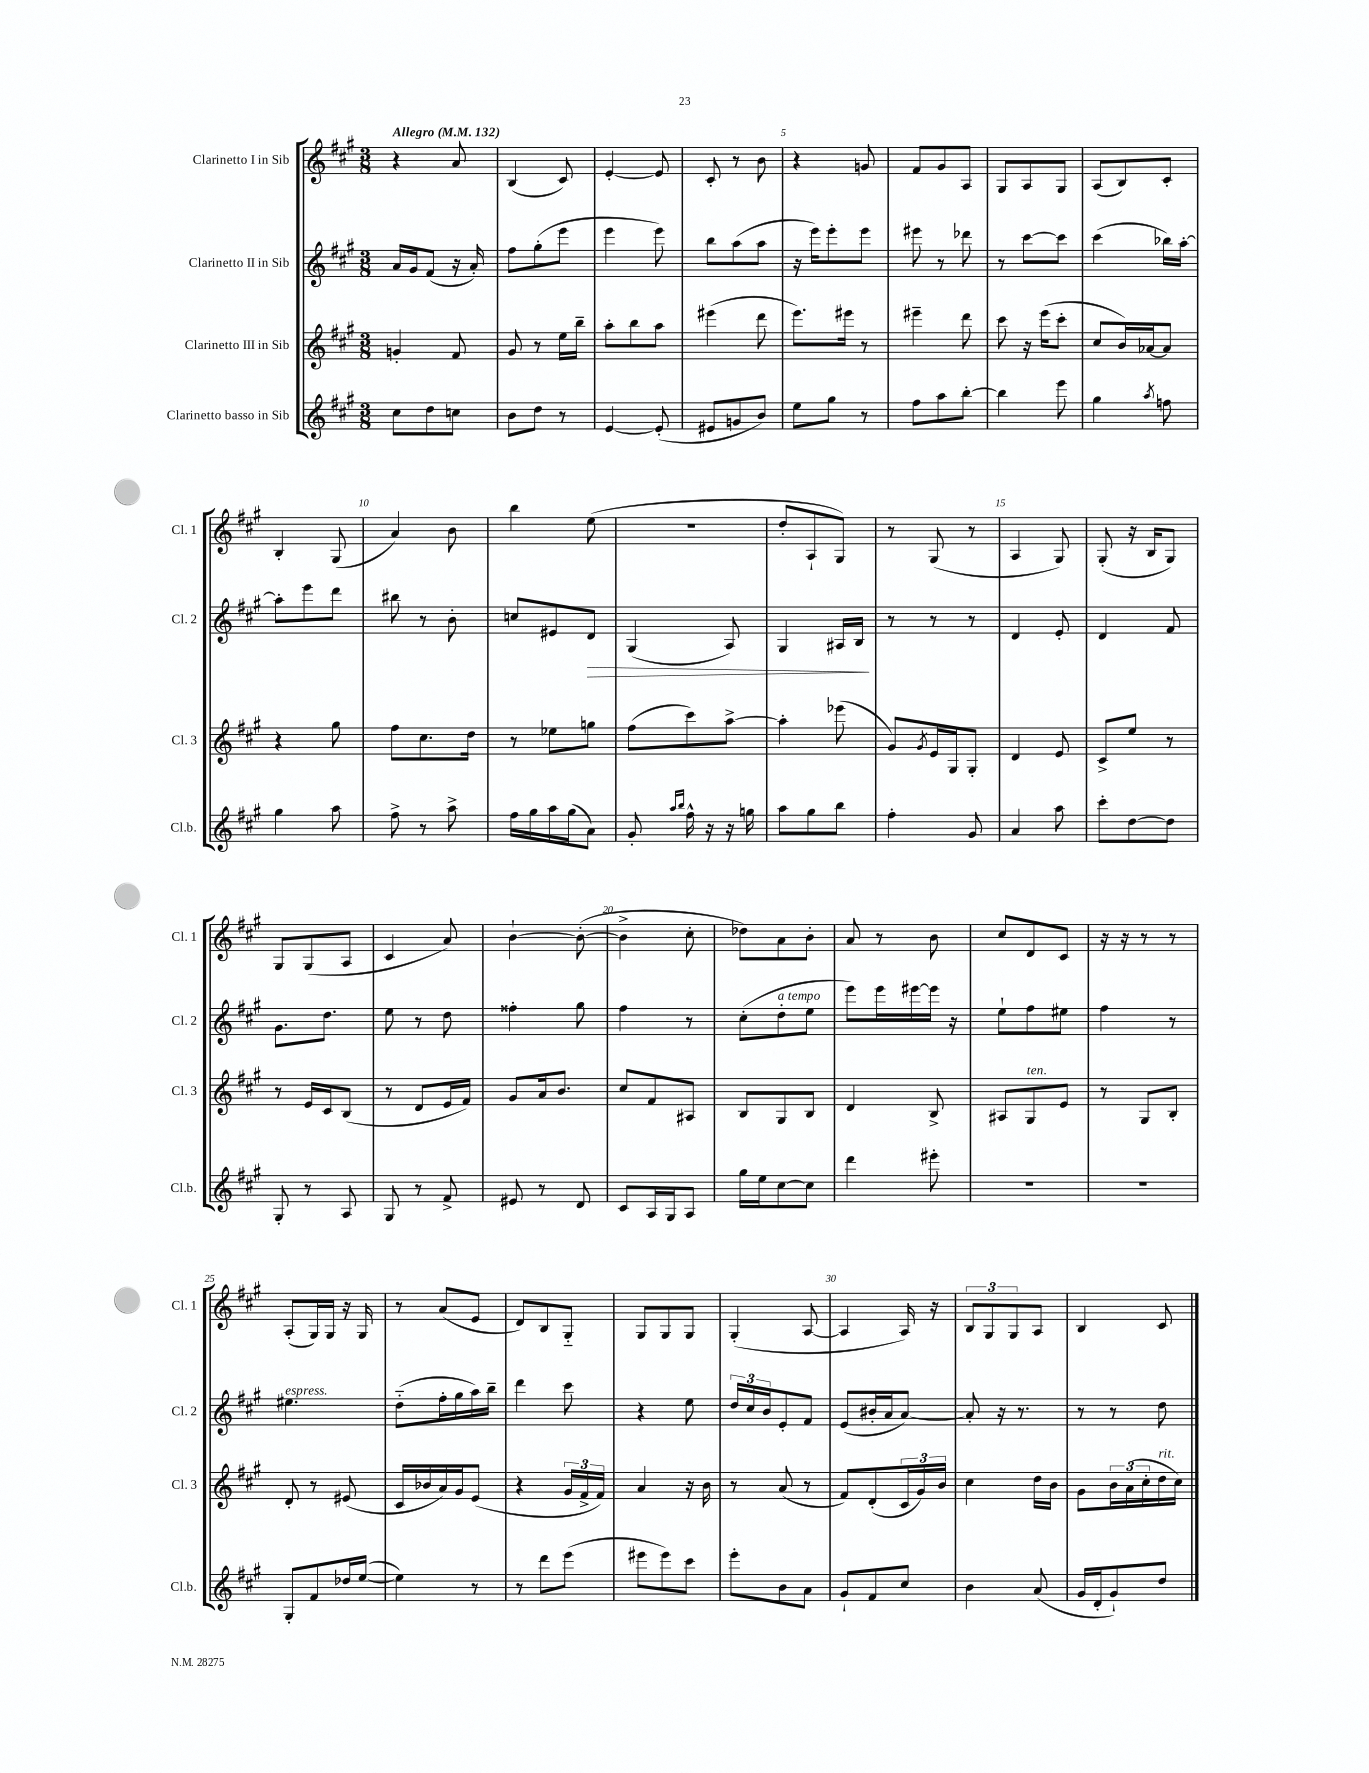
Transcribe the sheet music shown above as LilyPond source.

<<
\new StaffGroup <<
\new Staff = "s0" \with { instrumentName = "Clarinetto I in Sib" shortInstrumentName = "Cl. 1" } {
    \clef treble \key a \major \numericTimeSignature \time 3/8 \tempo "Allegro" 4 = 132
    r4 a'8 |
    b4( cis'8) |
    e'4~-. e'8 |
    cis'8-. r8 b'8 |
    r4 g'8 |
    fis'8 gis'8 a8 |
    gis8 a8 gis8 |
    a8( b8) cis'8-. |
    b4-. gis8( |
    a'4) b'8 |
    b''4 e''8( |
    R4. |
    d''8-. a8-! gis8) |
    r8 gis8( r8 |
    a4 gis8) |
    gis8-.( r16 b16 gis8) |
    gis8 gis8( a8 |
    cis'4 a'8) |
    b'4~-! b'8~-.( |
    b'4-> cis''8-. |
    des''8) a'8 b'8-. |
    a'8 r8 b'8 |
    cis''8 d'8 cis'8 |
    r16 r16 r8 r8 |
    a8-.( gis16) gis16 r16 gis16 |
    r8 a'8( e'8 |
    d'8) b8 gis8-_ |
    gis8 gis8 gis8 |
    gis4-.( a8~ |
    a4 a16) r16 |
    \tuplet 3/2 { b8 gis8 gis8 } a8 |
    b4 cis'8 \bar "|." |
}
\new Staff = "s1" \with { instrumentName = "Clarinetto II in Sib" shortInstrumentName = "Cl. 2" } {
    \clef treble \key a \major \numericTimeSignature \time 3/8
    a'16 gis'16 fis'8( r16 a'16-.) |
    fis''8 gis''8-.( e'''8 |
    e'''4 e'''8) |
    b''8 a''8( a''8 |
    r16 e'''16) e'''8-. e'''8 |
    eis'''8 r8 des'''8 |
    r8 cis'''8~ cis'''8 |
    cis'''4( bes''16) a''16~-. |
    a''8-. e'''8 d'''8 |
    bis''8 r8 b'8-. |
    c''8 eis'8 d'8\> |
    gis4( a8) |
    gis4 ais16 b16\! |
    r8 r8 r8 |
    d'4 e'8-. |
    d'4 fis'8 |
    gis'8. d''8. |
    e''8 r8 d''8 |
    fisis''4-. gis''8 |
    fis''4 r8 |
    cis''8-.( d''8-.^\markup { \italic "a tempo" } e''8 |
    e'''8) e'''16 eis'''16~ eis'''16 r16 |
    e''8-! fis''8 eis''8 |
    fis''4 r8 |
    eis''4.^\markup { \italic "espress." } |
    d''8-_( fis''16-. gis''16 a''16) b''16-- |
    d'''4 cis'''8 |
    r4 e''8 |
    \tuplet 3/2 { d''16 cis''16 b'16 } e'8-. fis'8 |
    e'8( bis'16-. a'16 a'8~) |
    a'8-. r16 r8. |
    r8 r8 d''8 \bar "|." |
}
\new Staff = "s2" \with { instrumentName = "Clarinetto III in Sib" shortInstrumentName = "Cl. 3" } {
    \clef treble \key a \major \numericTimeSignature \time 3/8
    g'4-. fis'8 |
    gis'8 r8 e''16 b''16-- |
    a''8-. b''8 a''8 |
    eis'''4( d'''8 |
    e'''8.) eis'''16 r8 |
    eis'''4-- d'''8 |
    cis'''8 r16 e'''16( cis'''8-. |
    cis''8 b'16) aes'16~ aes'8 |
    r4 gis''8 |
    fis''8 cis''8. d''16 |
    r8 ees''8 g''8 |
    fis''8( cis'''8) a''8~-> |
    a''4-. ees'''8( |
    gis'8) \acciaccatura { gis'8 } e'16 gis16 gis8-. |
    d'4 e'8 |
    cis'8-> e''8 r8 |
    r8 e'16 cis'16 b8( |
    r8 d'8 e'16 fis'16) |
    gis'8 a'16 b'8. |
    cis''8 fis'8 ais8 |
    b8 gis8 b8 |
    d'4 b8-> |
    ais8 gis8^\markup { \italic "ten." } e'8 |
    r8 gis8 b8-. |
    d'8-. r8 eis'8( |
    cis'16 bes'16 a'16) gis'16 e'8( |
    r4 \tuplet 3/2 { gis'16 fis'16-> fis'16) } |
    a'4 r16 b'16 |
    r8 a'8( r8 |
    fis'8) d'8-.( \tuplet 3/2 { cis'16 gis'16) b'16 } |
    cis''4 d''16 b'16 |
    gis'8 \tuplet 3/2 { b'16 a'16( cis''16-. } d''16^\markup { \italic "rit." } cis''16) \bar "|." |
}
\new Staff = "s3" \with { instrumentName = "Clarinetto basso in Sib" shortInstrumentName = "Cl.b." } {
    \clef treble \key a \major \numericTimeSignature \time 3/8
    cis''8 d''8 c''8 |
    b'8 d''8 r8 |
    e'4~ e'8-.( |
    eis'8 g'8 b'8) |
    e''8 gis''8 r8 |
    fis''8 a''8 b''8~-. |
    b''4 e'''8 |
    gis''4 \acciaccatura { a''8 } f''8 |
    gis''4 a''8 |
    fis''8-> r8 a''8-> |
    fis''16 gis''16 a''16 gis''16( a'8) |
    gis'8-. \grace { a''16 b''16 } fis''16-^ r16 r16 g''16 |
    a''8 gis''8 b''8 |
    fis''4-. gis'8 |
    a'4 a''8 |
    cis'''8-. d''8~ d''8 |
    gis8-. r8 a8 |
    gis8 r8 fis'8-> |
    eis'8 r8 d'8 |
    cis'8 a16 gis16 a8 |
    gis''16 e''16 cis''8~ cis''8 |
    d'''4 eis'''8-. |
    R4. |
    R4. |
    gis8-. fis'8 des''16 e''16~( |
    e''4) r8 |
    r8 d'''8 e'''8( |
    eis'''8 eis'''8) cis'''8 |
    e'''8-. b'8 a'8 |
    gis'8-! fis'8 cis''8 |
    b'4 a'8( |
    gis'16 d'16-. gis'8-!) d''8 \bar "|." |
}
>>
>>
\layout { \context { \Score \override BarNumber.break-visibility = ##(#f #t #t) barNumberVisibility = #(every-nth-bar-number-visible 5) } }
